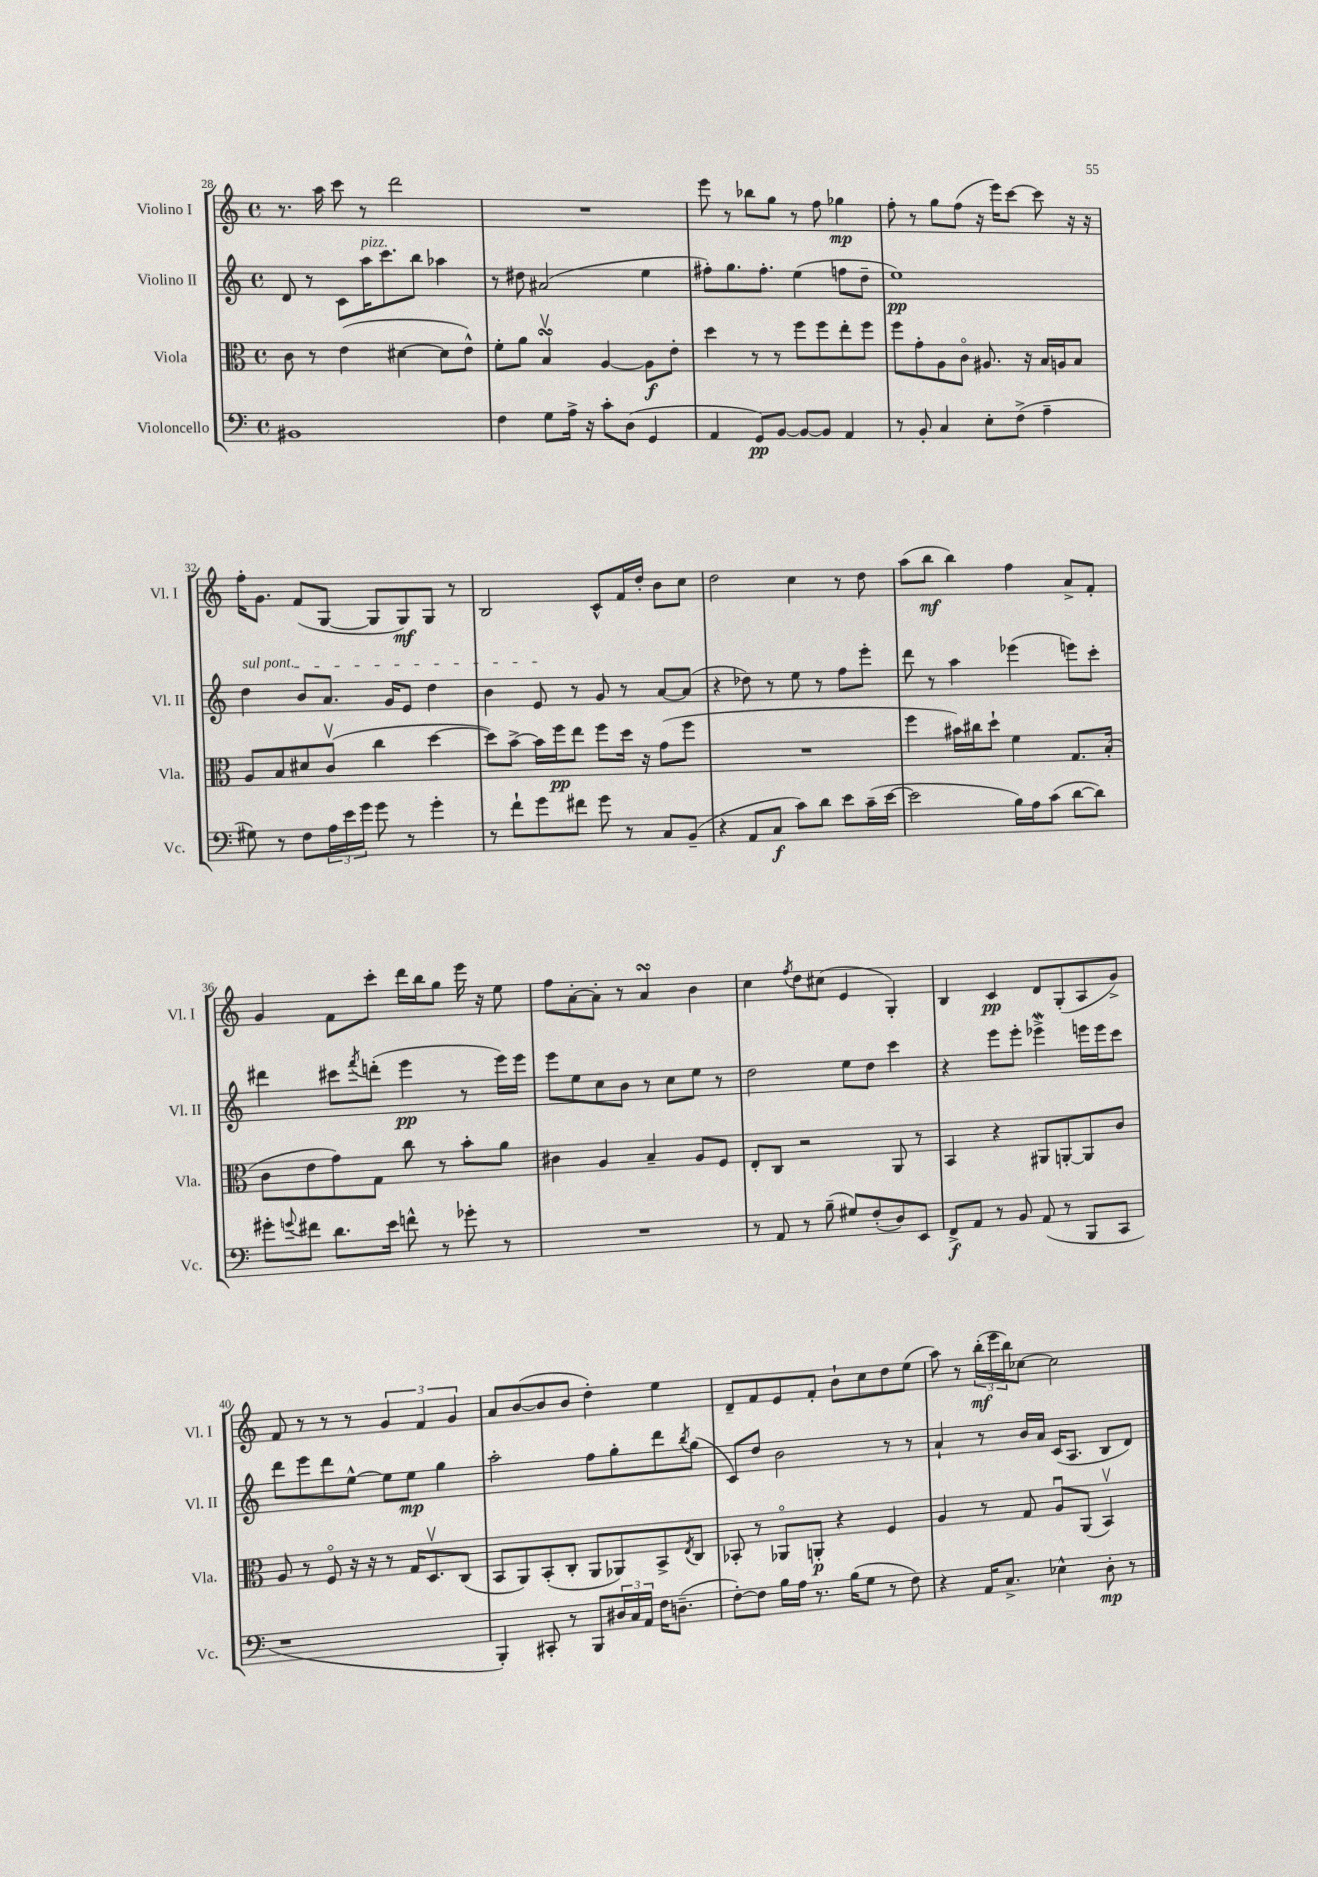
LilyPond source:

<<
\new StaffGroup <<
\new Staff = "s0" \with { instrumentName = "Violino I" shortInstrumentName = "Vl. I" } {
    \clef treble \key c \major \defaultTimeSignature \time 4/4
    r8. a''16 c'''8 r8 d'''2 |
    R1 |
    e'''8 r8 bes''8 g''8 r8 f''8 ges''4\mp |
    f''8-. r8 g''8 f''8( r16 e'''16) c'''8~ c'''8 r16 r16 |
    f''16-. g'8. f'8( g8~ g8 g8\mf) g8 r8 |
    b2 c'8-^ f'16 d''16-. b'8 c''8 |
    d''2 c''4 r8 d''8 |
    a''8( b''8\mf b''4) f''4 a'8-> f'8-. |
    g'4 f'8 c'''8-. d'''16 b''16 g''8 e'''16 r16 e''8 |
    f''8 a'8~-. a'8-. r8 a'4\turn b'4 |
    c''4 \acciaccatura { f''8 } d''8 cis''8( e'4 g4-.) |
    b4 c'4\pp d'8 g8-.( a8 g'8->) |
    f'8 r8 r8 r8 \tuplet 3/2 { g'4 f'4 g'4 } |
    a'8 b'8~( b'8 b'8 d''4-.) e''4 |
    d'8-- f'8 e'8 f'8-. b'8-! c''8 d''8 e''8( |
    a''8) r8 \tuplet 3/2 { b''16-.\mf( e'''16 b''16) } ces''8~ ces''2 \bar "|." |
}
\new Staff = "s1" \with { instrumentName = "Violino II" shortInstrumentName = "Vl. II" } {
    \clef treble \key c \major \defaultTimeSignature \time 4/4
    d'8 r8 c'8 a''16^\markup { \italic "pizz." } c'''8. b''8 aes''4 |
    r8 dis''8 ais'2( e''4 |
    fis''8-.) g''8. fis''8.-. e''4( f''8 d''8-- |
    e''1\pp) |
    \once \override TextSpanner.bound-details.left.text = \markup { \italic "sul pont." } d''4\startTextSpan b'8 a'8. g'16 e'8 d''4 |
    b'4 e'8\stopTextSpan r8 g'8 r8 a'8~ a'8( |
    r4 des''8) r8 e''8 r8 f''8 e'''8-. |
    d'''8 r8 a''4 ees'''4( e'''8) c'''8-. |
    dis'''4 cis'''8 \acciaccatura { f'''8 } d'''8-.( e'''4\pp r8 e'''16) e'''16 |
    e'''8 e''8 c''8 b'8 r8 c''8 e''8 r8 |
    d''2 e''8 d''8 c'''4 |
    r4 e'''8 e'''8-. ees'''4->\mordent e'''16 e'''16 c'''8 |
    d'''8 e'''8 d'''8 e''8~-^ e''8 e''8\mp g''4 |
    a''2-. f''8 g''8-. d'''8 \acciaccatura { b''8 } g''8( |
    c'8) d''8 b'2 r8 r8 |
    a'4-! r8 b'16 a'16 c'16( a8. b8 d'8) \bar "|." |
}
\new Staff = "s2" \with { instrumentName = "Viola" shortInstrumentName = "Vla." } {
    \clef alto \key c \major \defaultTimeSignature \time 4/4
    c'8 r8 e'4( dis'4~ dis'8 e'8-^) |
    f'8-. a'8 b4\upbow\turn a4~ a8\f e'8-. |
    d''4 r8 r8 f''8 f''8 e''8-. f''8 |
    f''8 g'8-. a8 c'8\flageolet ais8. r16 b16 a16 b8 |
    a8 b8 dis'8 c'8\upbow( c''4 d''4~ |
    d''8) b'8~-> b'16 f''16\pp e''8 f''8 d''16 r16 g'8( f''8 |
    R1 |
    f''4 bis'16) cis''16 d''8-! f'4 g8. b16-.( |
    c'8 e'8 g'8) g8 c''8 r8 b'8-. a'8 |
    cis'4 a4 b4-- a8 f8 |
    e8-. c8 r2 a,8 r8 |
    b,4 r4 ais,8 a,8~-. a,8 c'8 |
    a8 r8 f8\flageolet r16 r16 r8 g16 d8.\upbow c8( |
    b,8 a,8) b,8-.( c8-. a,8 aes,8) b,8-> \acciaccatura { e8 } c8 |
    bes,8-. r8 aes,8\flageolet a,8-.\p r4 f4 |
    a4 r8 g8 a8\downbow a,8( b,4\upbow) \bar "|." |
}
\new Staff = "s3" \with { instrumentName = "Violoncello" shortInstrumentName = "Vc." } {
    \clef bass \key c \major \defaultTimeSignature \time 4/4
    bis,1 |
    f4 g8 a16-> r16 c'8-. d8( g,4 |
    a,4 g,8\pp) b,8~ b,8~ b,8 a,4 |
    r8 b,8-. c4 e8-. f8->( a4-- |
    gis8) r8 f8 \tuplet 3/2 { a16 e'16 g'16 } g'8 r8 g'4-. |
    r8 f'8-! g'8 fis'8 g'8 r8 c8 b,8--( |
    r4 a,8 c8\f c'8) d'8 e'8 c'16--( e'16~ |
    e'2 b16) a16 c'8( d'8~ d'8) |
    gis'8-. \appoggiatura { g'8 } fis'8 d'8. e'16 f'8-^ r8 ges'8-. r8 |
    R1 |
    r8 a,8 r8 b8--( gis8) f8-.( d8) e,8 |
    f,8->\f a,8 r8 b,8 a,8( r8 b,,8 c,8 |
    r1 |
    b,,4-.) cis,8-. r8 b,,8 \tuplet 3/2 { dis16 c16 a,16 } f16 d8.--( |
    f8~-.) f8 b16 a16 r8. b16( g8 r8 f8) |
    r4 a,16 c8.-> ees4-^ d8-.\mp r8 \bar "|." |
}
>>
>>
\layout { \context { \Score currentBarNumber = #28 } }
